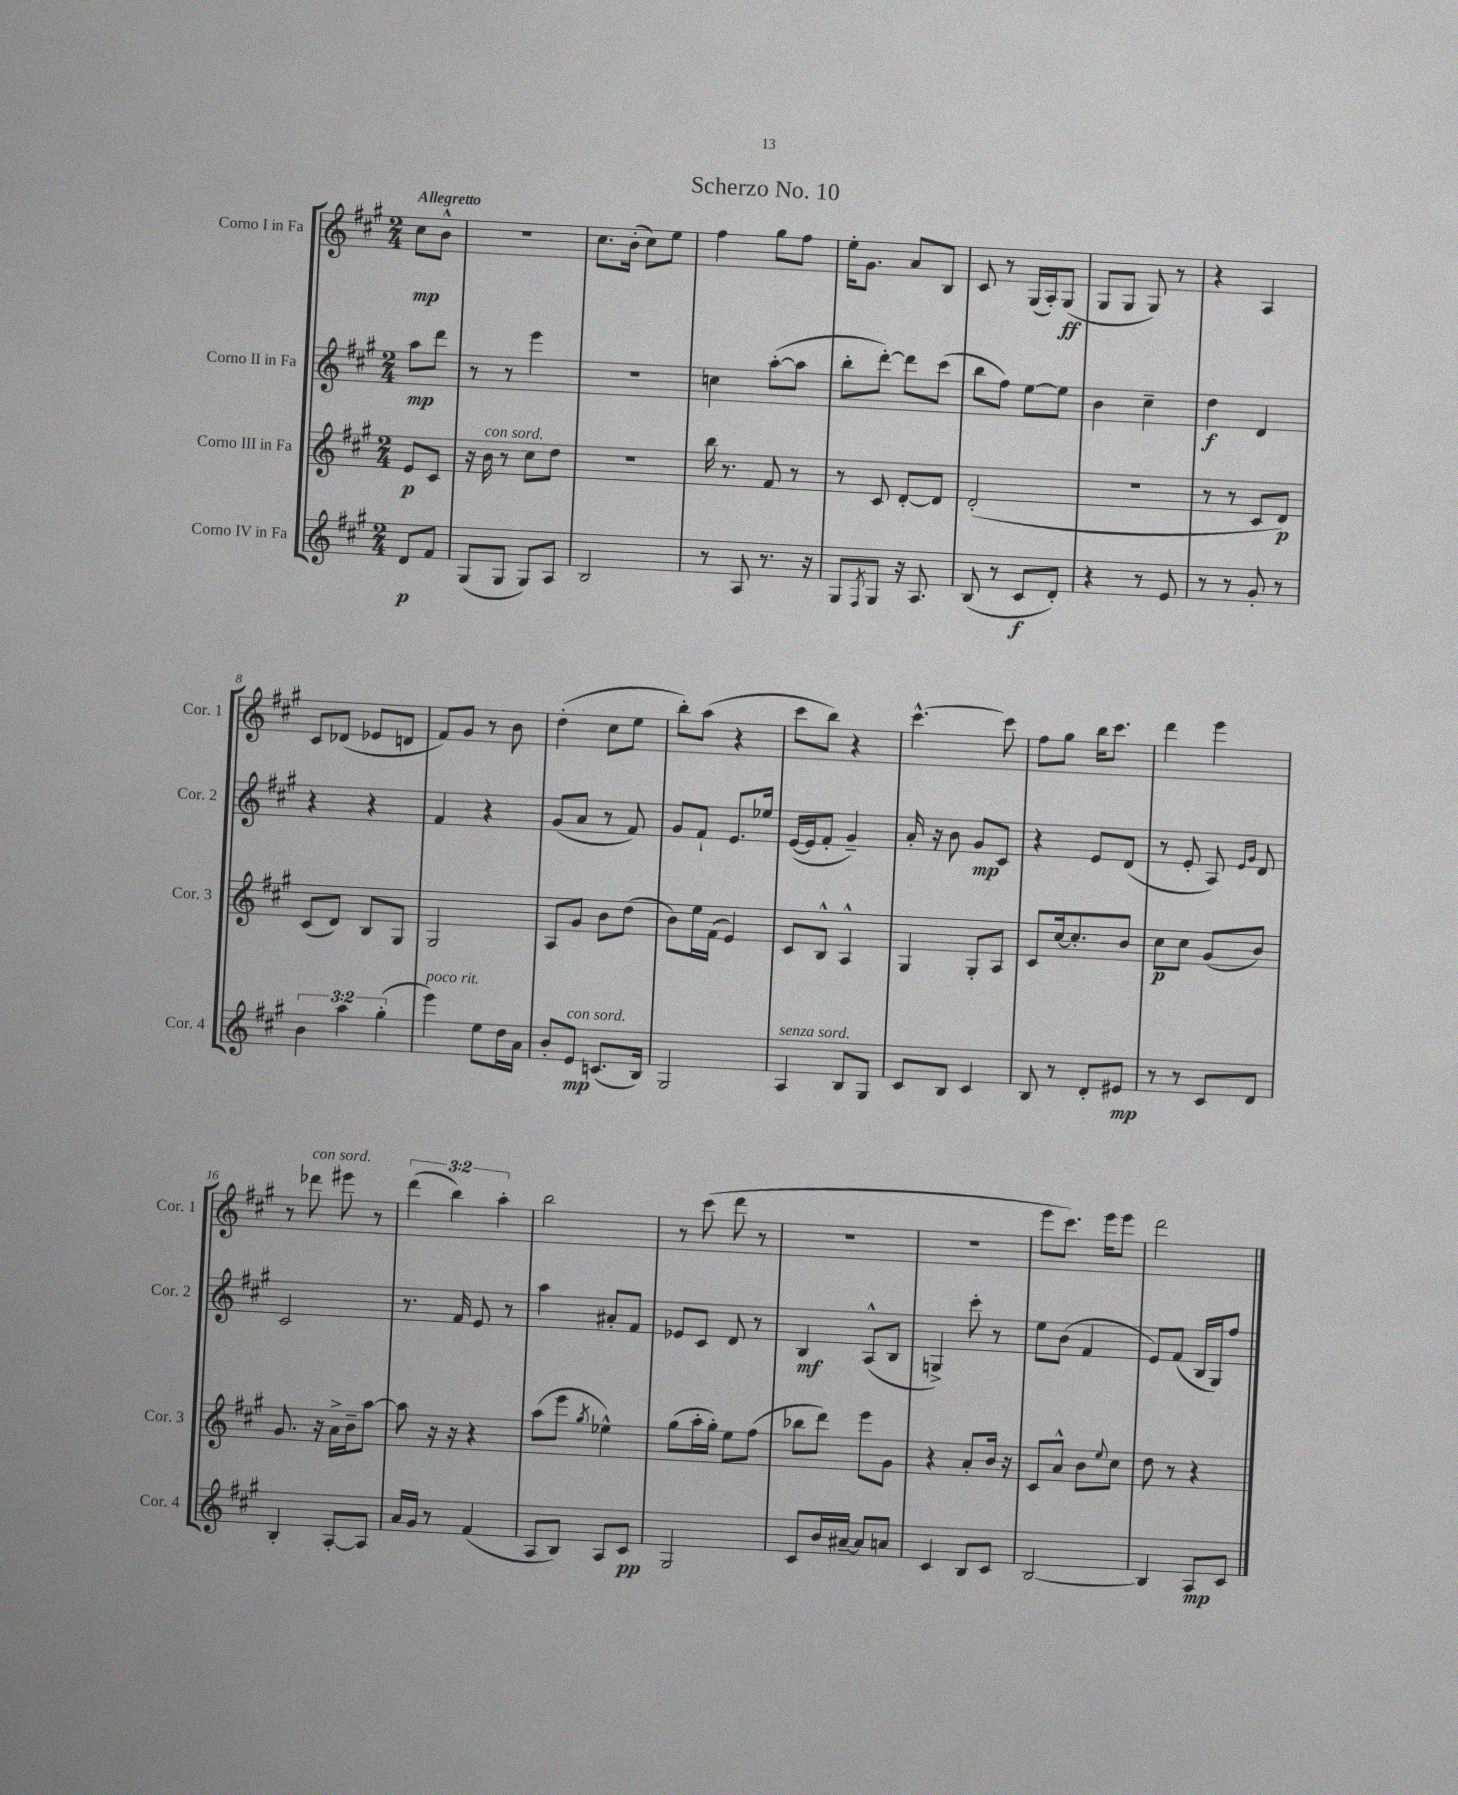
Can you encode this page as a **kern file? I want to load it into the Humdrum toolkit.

**kern	**kern	**kern	**kern
*staff4	*staff3	*staff2	*staff1
*clefG2	*clefG2	*clefG2	*clefG2
*k[f#c#g#]	*k[f#c#g#]	*k[f#c#g#]	*k[f#c#g#]
*M2/4	*M2/4	*M2/4	*M2/4
8d/L	8e/L	8aa\L	8cc#\L
8f#/J	8c#/J	8ddd\J	8b^^\J
=	=	=	=
(8G#/L	16r	8r	2r
.	16b\	.	.
8G#/J	8r	8r	.
8G#/L)	8cc#\L	4eee\	.
8A/J	8dd\J	.	.
=	=	=	=
2B/	2r	2r	8.cc#\L
.	.	.	(16b'\Jk
.	.	.	8cc#\L)
.	.	.	8ee\J
=	=	=	=
8r	16bb\	4cc\	4ff#\
.	8.r	.	.
8A/	.	.	.
8.r	8f#/	([8aa'\L	8gg#\L
.	8r	8aa\]J	8ff#\J
16r	.	.	.
=	=	=	=
8G#/L	8r	8bb'\L	16ee'\LK
.	.	.	8.g#\J
8qF#/	.	.	.
8G#/J	8c#/	[8ddd'\J)	.
16r	[8d'/L	8ddd\]L	8a/L
8.A/	.	.	.
.	8d/]J	(8ccc#\J	8B/J
=	=	=	=
(8B/	(2d'/	8bb\L	8c#/
8r	.	8ff#\J)	8r
8c#/L	.	[8ee\L	(16G#/LL
.	.	.	16A'/J)
8d'/J)	.	8ee\]J	(8G#/J
=	=	=	=
4r	2r	4b\	8G#/L
.	.	.	8G#/J
8r	.	4cc#~\	8G#/)
8e/	.	.	8r
=	=	=	=
8r	8r	4dd\	4r
8r	8r	.	.
8g#'/	8c#/L	4d/	4A/
8r	8d/J)	.	.
=	=	=	=
6b\	(8c#/L	4r	8c#/L
.	8d/J)	.	(8d-/J
6aa\	.	.	.
.	8B/L	4r	8e-/L
(6gg#'\	.	.	.
.	8G#/J	.	8d/J
=	=	=	=
4eee\)	2G#/	4f#/	8f#/L)
.	.	.	8g#/J
8ee\L	.	4r	8r
16dd\L	.	.	8b\
16a\JJ	.	.	.
=	=	=	=
8b'/L	8A/L	(8g#/L	(4dd'\
8e/J	8g#/J	8a/J	.
(8.c/L	8b\L	8r	8cc#\L
.	(8dd\J	8f#/)	8ee\J
16B/Jk)	.	.	.
=	=	=	=
2G#/	8b\L)	8g#/L	8bb'\L)
.	16ee\L	8f#`/J	(8aa\J
.	(16f#\JJ	.	.
.	4e/)	8.e/L	4r
.	.	16ee-/Jk	.
=	=	=	=
4A/	8c#/L	([16e/LL	8ccc#\L
.	.	16e/]J	.
.	8B^^/J	8f#'/J	8bb\J)
8B/L	4A^^/	4g#~/)	4r
8G#/J	.	.	.
=	=	=	=
8c#/L	4G#/	16a'/	[4.ccc#^^\
.	.	16r	.
8B/J	.	8b\	.
4c#/	8G#'/L	8g#/L	.
.	8A/J	8c#/J	8ccc#\]
=	=	=	=
8B/	8c#/L	4r	8ff#\L
8r	[16cc#/k	.	8gg#\J
.	8.cc#'/]	.	.
8d'/L	.	8e/L	16bb\LK
.	.	.	8.ccc#\J
8e#/J	8b/J	(8d/J	.
=	=	=	=
8r	8cc#\L	8r	4ddd\
8r	8cc#\J	8e'/	.
8c#/L	(8g#/L	8A/)	4eee\
.	.	16qqe/LL	.
.	.	16qqg#/JJ	.
8d/J	8b/J)	8d/	.
=	=	=	=
4B'/	8.g#/	2c#/	8r
.	.	.	8ddd-\
.	16r	.	.
[8A'/L	16a^\LL	.	8eee#\
.	16b~\J	.	.
8A/]J	[8aa\J	.	8r
=	=	=	=
16a/LL	8aa\]	8.r	(6ddd\
16g#/JJ	.	.	.
8r	16r	.	.
.	.	.	6bb\)
.	16r	16f#/	.
(4f#/	4r	8e/	.
.	.	.	6aa'\
.	.	8r	.
=	=	=	=
8A/L	(8aa\L	4aa\	2bb\
8B/J)	8eee\J	.	.
.	8qgg#/	.	.
8A/L	4ee-^^\)	8a#'/L	.
8c#/J	.	8f#/J	.
=	=	=	=
2G#/	(8gg#\L	8e-/L	8r
.	16aa'\L	8c#/J	(8ccc#\
.	16gg#'\JJ)	.	.
.	8ee\L	8d/	8ddd\
.	(8ff#\J	8r	8r
=	=	=	=
8c#/L	8bb-\L	4B/	2r
16b/L	8ddd\J)	.	.
[16a#~/JJ	.	.	.
8a#/]L	8eee\L	(8A^^/L	.
8a/J	8g#\J	8B/J	.
=	=	=	=
4c#/	4r	4G^/)	2r
8B/L	8a'/L	8ccc#'\	.
8c#/J	16b/Jk	8r	.
.	16r	.	.
=	=	=	=
[2B/	8c#/L	8ee\L	8eee\L
.	8a^^/J	(8b\J	8.ccc#\J)
.	8b\L	4f#/	.
.	.	.	16eee\LK
.	8qqee/	.	.
.	8cc#\J	.	8eee\J
=	=	=	=
4B/]	8dd\	8e/L)	2ddd\
.	8r	(8f#/J	.
8A/L	4r	16B/LL	.
.	.	16G#/J)	.
8c#/J	.	8ff#/J	.
==	==	==	==
*-	*-	*-	*-
